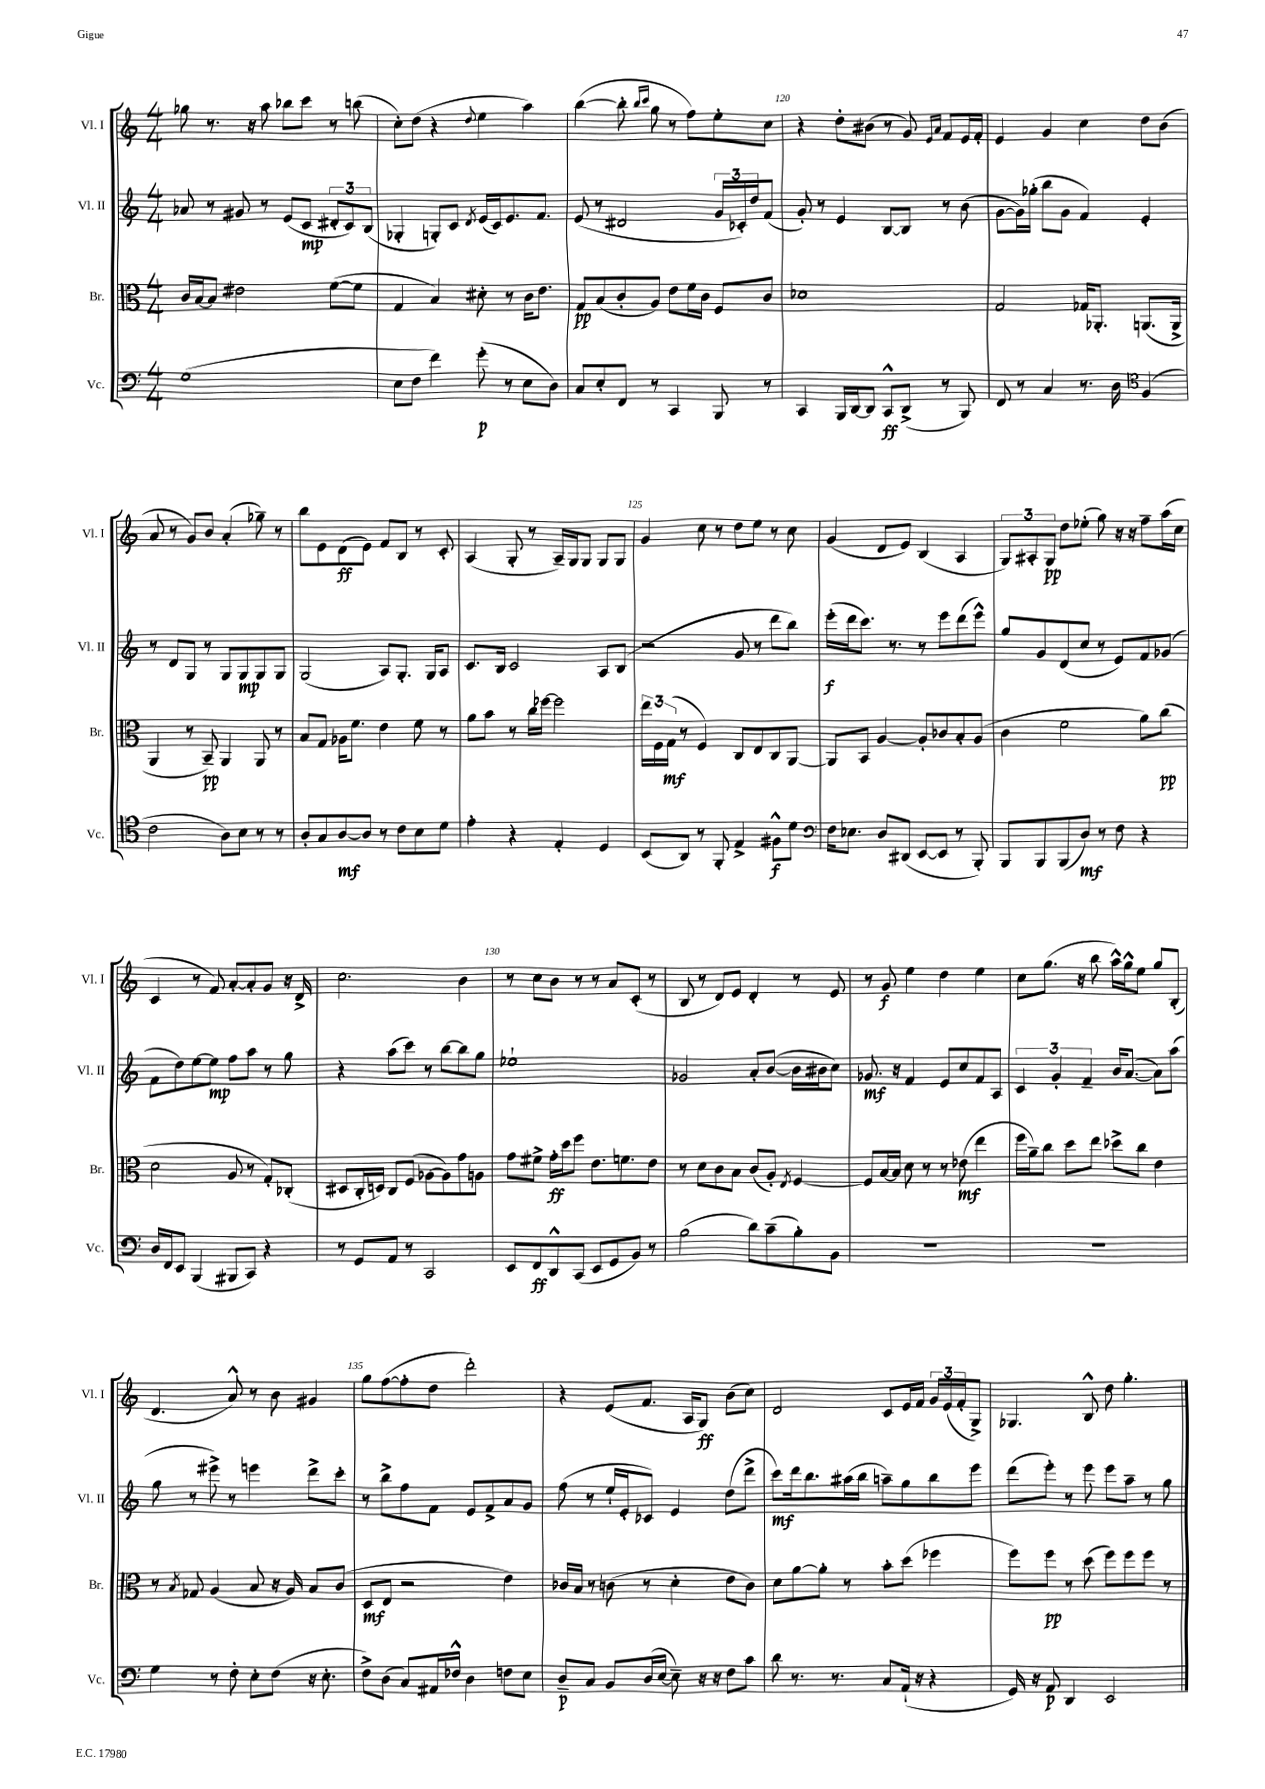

**kern	**dynam	**kern	**dynam	**kern	**dynam	**kern	**dynam
*part4	*part4	*part3	*part3	*part2	*part2	*part1	*part1
*staff4	*staff4	*staff3	*staff3	*staff2	*staff2	*staff1	*staff1
*I"Vc.	*	*I"Br.	*	*I"Vl. II	*	*I"Vl. I	*
*I'Vc.	*	*I'Br.	*	*I'Vl. II	*	*I'Vl. I	*
*clefF4	*	*clefC3	*	*clefG2	*	*clefG2	*
*k[]	*	*k[]	*	*k[]	*	*k[]	*
*M4/4	*	*M4/4	*	*M4/4	*	*M4/4	*
=117	=117	=117	=117	=117	=117	=117	=117
(1G	.	16c/LL	.	8a-X/	.	8gg-X\	.
.	.	[16B/J	.	.	.	.	.
.	.	8B/J]	.	8r	.	8.r	.
.	.	2e#X\	.	8g#X/	.	.	.
.	.	.	.	.	.	16r	.
.	.	.	.	8r	.	8aa\	.
.	.	.	.	(8e/L	.	8bb-X\L	.
.	.	.	.	8c/J	mp	8ccc\J	.
.	.	([8f\L	.	12d#X'/L	.	8r	.
.	.	.	.	12c/)	.	.	.
.	.	8f\J]	.	.	.	(8bbn\	.
.	.	.	.	(12B/J	.	.	.
=118	=118	=118	=118	=118	=118	=118	=118
8E\L	.	4G/	.	4G-X'/	.	8cc'\L)	.
8F\J	.	.	.	.	.	(8dd\J	.
4f\)	.	4B/)	.	8Gn'/L)	.	4r	.
.	.	.	.	8c/J	.	.	.
.	.	.	.	8qd/	.	8qqdd/	.
(8g'\	p	8d#X'\	.	(16e/LL	.	4ee\	.
.	.	.	.	16c/J)	.	.	.
8r	.	8r	.	8.e/	.	.	.
8E\L	.	16c\KL	.	.	.	4aa\)	.
.	.	8.e\J	.	8.f/J	.	.	.
8D\J)	.	.	.	.	.	.	.
=119	=119	=119	=119	=119	=119	=119	=119
8C/L	.	8G/L	pp	(8e/	.	([4bb\	.
8E'/	.	(8B/	.	8r	.	.	.
8FF/J	.	8c'/	.	2d#X/	.	8bb'\]	.
.	.	.	.	.	.	16qqbb/LL	.
.	.	.	.	.	.	16qqccc/JJ	.
8r	.	8A/J)	.	.	.	8gg\	.
4CC/	.	8e\L	.	.	.	8r	.
.	.	16f\L	.	.	.	8ff\L)	.
.	.	16c\JJ	.	.	.	.	.
8BBB/	.	8F/L	.	24g/LL	.	8ee'\	.
.	.	.	.	24c-X'/)	.	.	.
.	.	.	.	24dd/J	.	.	.
8r	.	8c/J	.	(8f/J	.	8cc\J	.
=120	=120	=120	=120	=120	=120	=120	=120
4CC/	.	1d-X	.	8g'/)	.	4r	.
.	.	.	.	8r	.	.	.
16BBB/LL	.	.	.	4e/	.	8dd'\L	.
[16DD/J	.	.	.	.	.	.	.
8DD/J]	.	.	.	.	.	(8b#X\J	.
8CC^^/L	ff	.	.	[8B/L	.	8r	.
(8DD^/J	.	.	.	8B/J]	.	8g/)	.
.	.	.	.	.	.	16qqe/LL	.
.	.	.	.	.	.	16qqa/JJ	.
8r	.	.	.	8r	.	8f/L	.
8BBB/)	.	.	.	(8b\	.	16e/L	.
.	.	.	.	.	.	16f'/JJ	.
=121	=121	=121	=121	=121	=121	=121	=121
8FF/	.	2G/	.	[8g\L	.	4e/	.
8r	.	.	.	16g\L])	.	.	.
.	.	.	.	(16gg-X'\JJ	.	.	.
4C/	.	.	.	8bb\L	.	4g/	.
.	.	.	.	8g\J	.	.	.
8.r	.	16G-X/KL	.	4f/)	.	4cc\	.
.	.	8.AA-X'/J	.	.	.	.	.
16D\	.	.	.	.	.	.	.
*clefC4	*	*	*	*	*	*	*
(4F/	.	(8.AAn/L	.	4e'/	.	8dd\L	.
.	.	.	.	.	.	(8b\J	.
.	.	16AA^/Jk	.	.	.	.	.
!!LO:LB:g=z
=122	=122	=122	=122	=122	=122	=122	=122
2c\	.	4AA/	.	8r	.	8a/	.
.	.	.	.	8d/L	.	8r	.
.	.	8r	.	8G/J	.	8g/L)	.
.	.	8BB~/)	pp	8r	.	8b/J	.
8A\L)	.	4AA/	.	8G/L	.	(4a'/	.
8B\J	.	.	.	8G/	mp	.	.
8r	.	8AA/	.	8G/	.	8gg-X~\)	.
8r	.	8r	.	8G/J	.	8r	.
=123	=123	=123	=123	=123	=123	=123	=123
8A'/L	.	8B/L	.	(2G/	.	8bb\L	.
8G/	.	8G/J	.	.	.	8e\	.
[8A/	mf	16A-X\KL	.	.	.	(8d\	ff
.	.	8.f\J	.	.	.	.	.
8A/J]	.	.	.	.	.	8e\J)	.
8r	.	4e\	.	8A/L)	.	8f/L	.
8c\L	.	.	.	8.G'/J	.	8B/J	.
8B\	.	8f\	.	.	.	8r	.
.	.	.	.	16G/KL	.	.	.
8d\J	.	8r	.	8A/J	.	8c'/	.
=124	=124	=124	=124	=124	=124	=124	=124
4e'\	.	8a\L	.	8.c/L	.	(4A/	.
.	.	8b\J	.	.	.	.	.
.	.	.	.	16B/Jk	.	.	.
4r	.	8r	.	2c/	.	8G'/	.
.	.	16cc\LL	.	.	.	8r	.
.	.	[16ff-X\JJ	.	.	.	.	.
4E'/	.	2ff-\]	.	.	.	16A~/LL)	.
.	.	.	.	.	.	16G/J	.
.	.	.	.	.	.	8G/J	.
4D/	.	.	.	8A/L	.	8G/L	.
.	.	.	.	(8B/J	.	8G/J	.
=125	=125	=125	=125	=125	=125	=125	=125
(8BB/L	.	24ee\LL	.	2r	.	4g/	.
.	.	24F\	.	.	.	.	.
.	.	(24G\JJ	mf	.	.	.	.
8AA/J)	.	8r	.	.	.	.	.
8r	.	4F/)	.	.	.	8cc\	.
8FF'/	.	.	.	.	.	8r	.
4E^/	.	8C/L	.	8g/	.	8dd\L	.
.	.	8E/	.	8r	.	8ee\J	.
8F#X^^\L	f	8C/	.	8ddd\L	.	8r	.
8d\J	.	[8AA/J	.	8bb\J)	.	8cc\	.
=126	=126	=126	=126	=126	=126	=126	=126
*clefF4	*	*	*	*	*	*	*
16F\KL	.	8AA/L]	.	(16eee'\LL	f	(4g/	.
8.E-X\J	.	.	.	16ddd\J	.	.	.
.	.	8BB/J	.	8.ccc\J)	.	.	.
8D/L	.	[4A/	.	.	.	8d/L	.
.	.	.	.	8.r	.	.	.
(8DD#X/J	.	.	.	.	.	8e/J)	.
[8EE/L	.	8A'/L]	.	8r	.	(4B/	.
8EE/J]	.	8c-X/	.	8eee\L	.	.	.
8r	.	8B'/	.	(8ddd\	.	4A/	.
8BBB'/)	.	(8A/J	.	8eee^^\J)	.	.	.
=127	=127	=127	=127	=127	=127	=127	=127
8BBB/L	.	4c\	.	8gg/L	.	12G/L)	.
.	.	.	.	.	.	12A#X'/	.
8BBB/	.	.	.	8g/	.	.	.
.	.	.	.	.	.	12G/J	pp
(8BBB/	.	2f\	.	(8d/	.	8dd\L	.
8D/J)	mf	.	.	8cc/J	.	(8ee-X'\J	.
8r	.	.	.	8r	.	8gg\)	.
8F\	.	.	.	8e/L)	.	16r	.
.	.	.	.	.	.	16r	.
4r	.	8a\L)	.	8f/	.	8ff~\L	.
.	.	(8cc\J	pp	(8g-X/J	.	(16aa\L	.
.	.	.	.	.	.	16cc\JJ	.
!!LO:LB:g=z
=128	=128	=128	=128	=128	=128	=128	=128
16D/LL	.	2d\	.	8f\L	.	4c/	.
16FF/J	.	.	.	.	.	.	.
8EE/J	.	.	.	8dd\)	.	.	.
(4BBB/	.	.	.	[8ee\	.	8r	.
.	.	.	.	8ee\J]	mp	8f/)	.
8BBB#X/L	.	8A/	.	8ff\L	.	[8a'/L	.
8CC/J)	.	8r	.	8aa\J	.	8a'/]	.
4r	.	8G'/L)	.	8r	.	8g/J	.
.	.	(8C-X'/J	.	8gg\	.	16r	.
.	.	.	.	.	.	16d^/	.
=129	=129	=129	=129	=129	=129	=129	=129
8r	.	8D#X/L	.	4r	.	2.cc\	.
8GG/L	.	16C'/L	.	.	.	.	.
.	.	16Dn/JJ)	.	.	.	.	.
8AA/J	.	8C/L	.	(8aa\L	.	.	.
8r	.	(8F/J	.	8ccc\J)	.	.	.
2CC/	.	[8A-X\L	.	8r	.	.	.
.	.	8A-\])	.	[8bb\L	.	.	.
.	.	8g\	.	8bb\]	.	4b\	.
.	.	8An\J	.	8gg\J	.	.	.
=130	=130	=130	=130	=130	=130	=130	=130
8EE/L	.	8g\L	.	1ee-X`	.	8r	.
8FF/	ff	8f#X^\J	.	.	.	8cc\L	.
8DD^^/	.	16g'\LL	ff	.	.	8b\J	.
.	.	16dd\J	.	.	.	.	.
(8CC/J	.	8ff\J	.	.	.	8r	.
8EE/L	.	8.e\L	.	.	.	8r	.
8GG/	.	.	.	.	.	8a/L	.
.	.	8.fn\	.	.	.	.	.
8BB/J)	.	.	.	.	.	(8c'/J	.
8r	.	8e\J	.	.	.	8r	.
=131	=131	=131	=131	=131	=131	=131	=131
(2B\	.	8r	.	2g-X/	.	8B/	.
.	.	8d\L	.	.	.	8r	.
.	.	8c\	.	.	.	8d/L)	.
.	.	8B\J	.	.	.	8e/J	.
8d\L)	.	(8c/L	.	8a'/L	.	4d'/	.
(8c~\	.	8A'/J)	.	([8b/J	.	.	.
.	.	8qE/	.	.	.	.	.
8B'\)	.	[4F/	.	16b\LL]	.	8r	.
.	.	.	.	16b#X\J	.	.	.
8BB\J	.	.	.	8cc\J)	.	8e/	.
=132	=132	=132	=132	=132	=132	=132	=132
1r	.	8F/L]	.	8.g-X/	mf	8r	.
.	.	[16B/L	.	.	.	8g/	f
.	.	16B/JJ]	.	16r	.	.	.
.	.	8d\	.	4f/	.	4ee\	.
.	.	8r	.	.	.	.	.
.	.	8r	.	8e/L	.	4dd\	.
.	.	(8e-X\	mf	8cc/	.	.	.
.	.	4ee\	.	8f/	.	4ee\	.
.	.	.	.	8A/J	.	.	.
=133	=133	=133	=133	=133	=133	=133	=133
1r	.	16ff\LL	.	6c/	.	8cc\L	.
.	.	16a~\J)	.	.	.	.	.
.	.	8cc\J	.	.	.	(8.gg\J	.
.	.	.	.	6g'/	.	.	.
.	.	8dd\L	.	.	.	.	.
.	.	.	.	.	.	16r	.
.	.	.	.	6f~/	.	.	.
.	.	8ee\J	.	.	.	8bb\	.
.	.	8dd-X^\L	.	16b/KL	.	16aa^^\LL)	.
.	.	.	.	([8.a/J	.	16gg^^\J	.
.	.	8cc\J	.	.	.	8ee\J	.
.	.	4e\	.	8a\L])	.	8gg/L	.
.	.	.	.	(8aa\J	.	(8B'/J	.
!!LO:LB:g=z
=134	=134	=134	=134	=134	=134	=134	=134
4G\	.	8r	.	8gg\	.	4.d/	.
.	.	8qB/	.	.	.	.	.
.	.	8G-X/	.	8r	.	.	.
8r	.	(4A/	.	8eee#X^\)	.	.	.
8F'\	.	.	.	8r	.	8a^^/)	.
8E'\L	.	8B/	.	4eeen\	.	8r	.
(8F\J	.	16r	.	.	.	8b\	.
.	.	16A/)	.	.	.	.	.
16r	.	8B/L	.	8ddd^\L	.	4g#X/	.
8.E'\	.	.	.	.	.	.	.
.	.	(8c/J	.	8ccc'\J	.	.	.
=135	=135	=135	=135	=135	=135	=135	=135
8F^\L)	.	8D/L	mf	8r	.	8gg\L	.
(8D\J	.	8E/J	.	8bb^\L	.	([8ff\	.
8C/L)	.	2r	.	8ff\	.	8ff'\]	.
16AA#X/L	.	.	.	8f\J	.	8dd\J	.
16F-X^^/JJ	.	.	.	.	.	.	.
4D\	.	.	.	8e/L	.	2ddd'\)	.
.	.	.	.	8f^/	.	.	.
8Fn\L	.	4e\)	.	8a/	.	.	.
8E\J	.	.	.	8g/J	.	.	.
=136	=136	=136	=136	=136	=136	=136	=136
8D~/L	p	16c-X/LL	.	(8ff\	.	4r	.
.	.	16B/JJ	.	.	.	.	.
8C/J	.	8r	.	8r	.	.	.
8BB/L	.	(8cn\	.	16ee`/LL	.	(8e/L	.
.	.	.	.	16e'/J	.	.	.
(16D/L	.	8r	.	8c-X/J)	.	8.f/J	.
[16E/JJ	.	.	.	.	.	.	.
8E~\])	.	4d'\	.	4e/	.	.	.
.	.	.	.	.	.	16A/KL	.
16r	.	.	.	.	.	8G/J)	ff
16r	.	.	.	.	.	.	.
8F\L	.	8e\L	.	(8dd\L	.	(8b\L	.
8c\J	.	8c\J)	.	8ddd^\J	.	8cc\J)	.
=137	=137	=137	=137	=137	=137	=137	=137
8d\	.	8d\L	.	8ccc\L)	mf	2d/	.
8.r	.	[8a\	.	16ddd\k	.	.	.
.	.	.	.	8.bb\	.	.	.
.	.	8a'\J]	.	.	.	.	.
8.r	.	.	.	.	.	.	.
.	.	8r	.	(16aa#X\L	.	.	.
.	.	.	.	16bb\JJ	.	.	.
8C/L	.	8b'\L	.	8aan~\L)	.	8c/L	.
(16AA`/Jk	.	(8dd\J	.	8gg\	.	16e/L	.
16r	.	.	.	.	.	16f/JJ	.
4r	.	4ff-X\	.	8bb\	.	24g/LL	.
.	.	.	.	.	.	(24e/	.
.	.	.	.	.	.	24f'/J	.
.	.	.	.	8eee\J	.	8G^/J)	.
=138	=138	=138	=138	=138	=138	=138	=138
16GG/)	.	8ff\L)	.	(8ddd\L	.	4.G-X/	.
16r	.	.	.	.	.	.	.
8AA/	p	8ff\J	pp	8eee'\J)	.	.	.
4DD/	.	8r	.	8r	.	.	.
.	.	(8dd\	.	8eee\	.	8B^^/	.
2EE/	.	8ff\L)	.	8eee\L	.	8dd\	.
.	.	8ff\	.	8aa~\J	.	4.gg'\	.
.	.	8ff\J	.	8r	.	.	.
.	.	8r	.	8gg\	.	.	.
==	==	==	==	==	==	==	==
*-	*-	*-	*-	*-	*-	*-	*-
